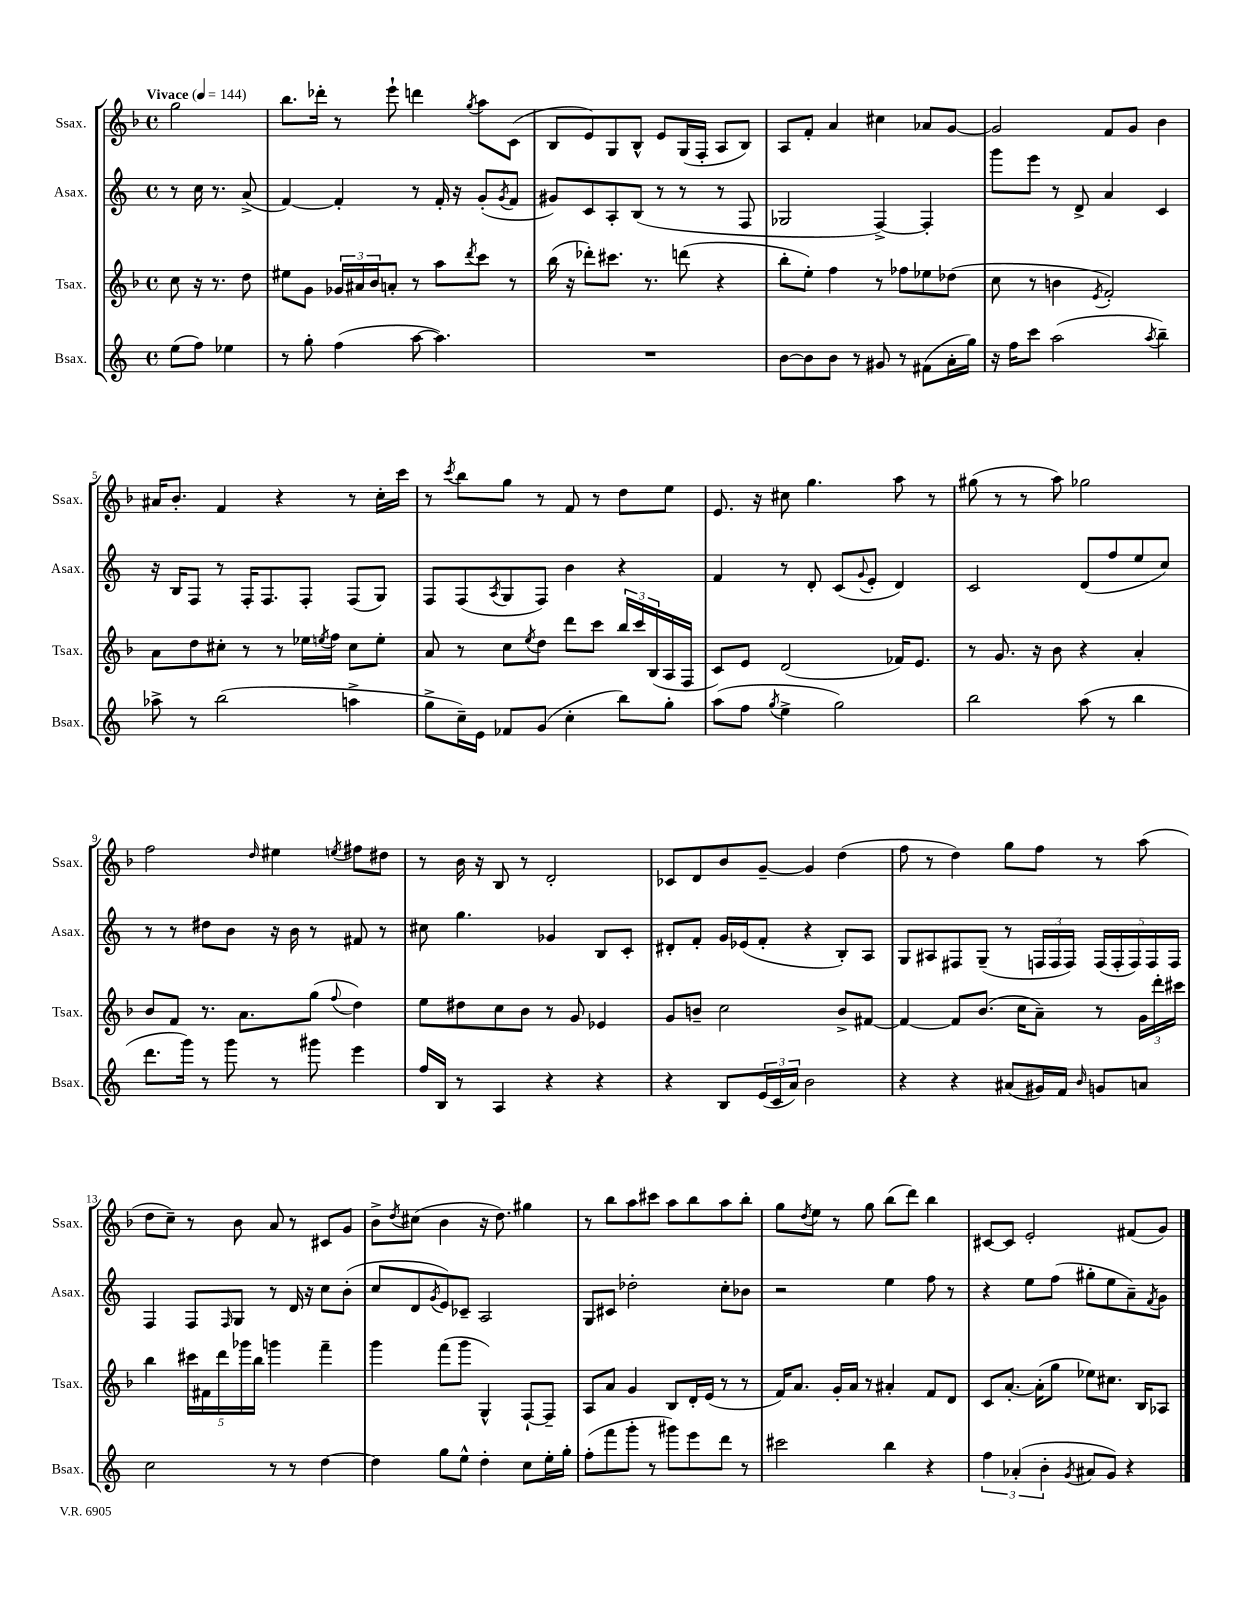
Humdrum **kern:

**kern	**kern	**kern	**kern
*staff4	*staff3	*staff2	*staff1
*clefG2	*clefG2	*clefG2	*clefG2
*k[]	*k[b-]	*k[]	*k[b-]
*M4/4	*M4/4	*M4/4	*M4/4
*met(c)	*met(c)	*met(c)	*met(c)
*MM144	*MM144	*MM144	*MM144
(8ee\L	8cc\	8r	2gg\
8ff\J)	16r	16cc\	.
.	8.r	8.r	.
4ee-\	.	.	.
.	8dd\	(8a^/	.
=	=	=	=
8r	8ee#\L	[4f/)	8.bb-\L
8gg'\	8g\J	.	.
.	.	.	16ddd-'\Jk
(4ff\	24g-/LL	4f'/]	8r
.	24a#/	.	.
.	24b-/J	.	.
.	8a'/J	.	8eee`\
[8aa\	8r	8r	4ddd\
4.aa\])	8aa\L	16f'/	.
.	.	16r	.
.	8qddd/	.	8qgg/
.	8ccc\J	(8g'/L	8aa\L
.	.	8qg/	.
.	8r	8f/J	(8c\J
=	=	=	=
1r	(16bb-\	8g#/L)	8B-/L
.	16r	.	.
.	8ddd-'\L)	8c/	8e/)
.	8.ccc#\J	8A'/	8G/
.	.	(8B/J	8B-^^/J
.	8.r	.	.
.	.	8r	8e/L
.	(8ddd\	8r	(16G/L
.	.	.	16F'/JJ
.	4r	8r	8A/L
.	.	8F/	8B-/J)
=	=	=	=
[8b\L	8bb-'\L	2G-/	8A/L
8b\]	8ee'\J)	.	8f'/J
8b\J	4ff\	.	4a/
8r	.	.	.
8g#/	8r	[4F^/)	4cc#\
8r	8ff-\L	.	.
(8f#\L	8ee-\	4F'/]	8a-/L
16a'\L	(8dd-\J	.	[8g/J
16gg\JJ)	.	.	.
=	=	=	=
16r	8cc\	8ggg\L	2g/]
16ff\LK	.	.	.
8ccc\J	8r	8eee\J	.
(2aa\	4b\	8r	.
.	.	8d^/	.
.	8qe/	.	.
.	2f'/)	4a/	8f/L
.	.	.	8g/J
8qaa/	.	.	.
4bb~\)	.	4c/	4b-\
=	=	=	=
8aa-^\	8a\L	16r	16a#/LK
.	.	16B/LK	8.b-'/J
8r	8dd\	8F/J	.
(2bb\	8cc#'\J	8r	4f/
.	8r	16F'/LK	.
.	.	8.F/	.
.	8r	.	4r
.	16ee-\LL	8F'/J	.
.	8qee/	.	.
.	16ff\JJ	.	.
4aa^\	8cc#\L	(8F/L	8r
.	8ee'\J	8G/J)	16cc'\LL
.	.	.	16ccc\JJ
=	=	=	=
8gg^\L	8a/	8F/L	8r
.	.	.	8qccc/
16cc~\L)	8r	(8F/	8bb-\L
16e\JJ	.	.	.
.	.	8qA/	.
8f-/L	8cc\L	8G/	8gg\J
.	8qee/	.	.
(8g/J	8dd\J	8F/J)	8r
4cc'\	8ddd\L	4b\	8f/
.	8ccc\J	.	8r
8bb\L)	24bb-/LL	4r	8dd\L
.	24ccc/	.	.
.	(24B-/	.	.
8gg'\J	16A/	.	8ee\J
.	16F/JJ	.	.
=	=	=	=
(8aa\L	8c/L)	4f/	8.e/
8ff\J	8e/J	.	.
.	.	.	16r
8qgg/	.	.	.
4ee^\	(2d/	8r	8cc#\
.	.	8d'/	4.gg\
2gg\)	.	(8c/L	.
.	.	8qqg/	.
.	.	8e'/J	.
.	16f-/LK)	4d/)	8aa\
.	8.e/J	.	.
.	.	.	8r
=	=	=	=
2bb\	8r	2c/	(8gg#\
.	8.g/	.	8r
.	.	.	8r
.	16r	.	.
.	8b-\	.	8aa\)
(8aa\	4r	(8d/L	2gg-\
8r	.	8ff/	.
4bb\	4a'/	8ee/	.
.	.	8cc/J)	.
=	=	=	=
8.ddd\L	8b-/L	8r	2ff\
.	8f/J	8r	.
16ggg\Jk)	.	.	.
8r	8.r	8dd#\L	.
8ggg\	.	8b\J	.
.	8.a\L	.	.
.	.	.	16qqdd/
8r	.	16r	4ee#\
.	.	16b\	.
8ggg#\	(8gg\J	8r	.
.	8qqff/	.	8qee/
4eee\	4dd\)	8f#/	8ff#\L
.	.	8r	8dd#\J
=	=	=	=
16ff/LL	8ee\L	8cc#\	8r
16B/JJ	.	.	.
8r	8dd#\	4.gg\	16b-\
.	.	.	16r
4A/	8cc\	.	8B-/
.	8b-\J	.	8r
4r	8r	4g-/	2d'/
.	8g/	.	.
4r	4e-/	8B/L	.
.	.	8c'/J	.
=	=	=	=
4r	8g/L	8d#'/L	8c-/L
.	8b~/J	8f'/J	8d/
8B/L	2cc\	16g/LL	8b-/
.	.	(16e-/J	.
(24e/L	.	8f'/J	[8g~/J
24c/	.	.	.
24a/JJ)	.	.	.
2b\	.	4r	4g/]
.	8b^/L	8B'/L)	(4dd\
.	[8f#/J	8A/J	.
=	=	=	=
4r	4f#/_	8G/L	8ff\
.	.	8A#/	8r
4r	8f#/]L	8F#/	4dd\)
.	(8.b-/J	(8G~/J	.
(8a#/L	.	8r	8gg\L
.	16cc\LK	.	.
16g#/L)	8a~\J)	24F/LL	8ff\J
.	.	24F/	.
16f/JJ	.	.	.
.	.	24F/JJ)	.
16qqb/	.	.	.
8g/L	8r	(20F/LL	8r
.	.	20F'/	.
.	.	20F/)	.
8a/J	24g\LL	.	(8aa\
.	.	20F/	.
.	24ddd'\	.	.
.	.	20F/JJ	.
.	24ccc#\JJ	.	.
=	=	=	=
2cc\	4bb-\	4F/	8dd\L
.	.	.	8cc~\J)
.	20ccc#\LL	8F/L	8r
.	20f#\	.	.
.	20ddd\	.	.
.	.	16qqF/	.
.	.	8G/J	8b-\
.	20ggg-\	.	.
.	20bb-\JJ	.	.
8r	4ggg\	8r	8a/
8r	.	16d/	8r
.	.	16r	.
[4dd\	4fff~\	8cc\L	8c#/L
.	.	(8b'\J	8g/J
=	=	=	=
4dd\]	4ggg\	8cc/L	8b-^\L
.	.	.	8qdd/
.	.	8d/	(8cc#\J
.	.	8qg/	.
8gg\L	(8fff\L	8e/)	4b-\
8ee^^\J	8ggg\J	8c-~/J	.
4dd'\	4G^^/)	2A/	16r
.	.	.	8.dd\)
8cc\L	[8F`/L	.	4gg#\
16ee'\L	8F~/]J	.	.
16gg'\JJ	.	.	.
=	=	=	=
(8ff'\L	8A/L	8G/L	8r
8fff\	8a/J	8c#/J	8bb-\L
8ggg'\J	4g/	2dd-'\	8aa\
8r	.	.	8ccc#\J
8ggg#\L)	8B-/L	.	8aa\L
8eee\	16d'/L	.	8bb-\
.	(16e/JJ	.	.
8ddd\J	8r	8cc'\L	8aa\
8r	8r	8b-\J	8bb-'\J
=	=	=	=
2ccc#\	16f/LK)	2r	8gg\L
.	8.a/J	.	.
.	.	.	8qdd/
.	.	.	8ee\J
.	16g'/LL	.	8r
.	16a/JJ	.	.
.	8r	.	8gg\
4bb\	4a#'/	4ee\	(8bb-\L
.	.	.	8ddd\J)
4r	8f/L	8ff\	4bb-\
.	8d/J	8r	.
=	=	=	=
6ff\	8c/L	4r	[8c#/L
.	[8.a'/J	.	8c#/]J
(6a-'/	.	.	.
.	.	8ee\L	2e'/
.	(16a'\]LK	.	.
6b'\	.	.	.
.	8gg\J	(8ff\J	.
8qg/	.	.	.
8a#/L	8ee-\L)	8gg#'\L	.
8g/J)	8.cc#\J	8ee\	.
4r	.	8a~\)	(8f#/L
.	16B-/LK	.	.
.	.	8qf/	.
.	8A-/J	8g\J	8g/J)
==	==	==	==
*-	*-	*-	*-
